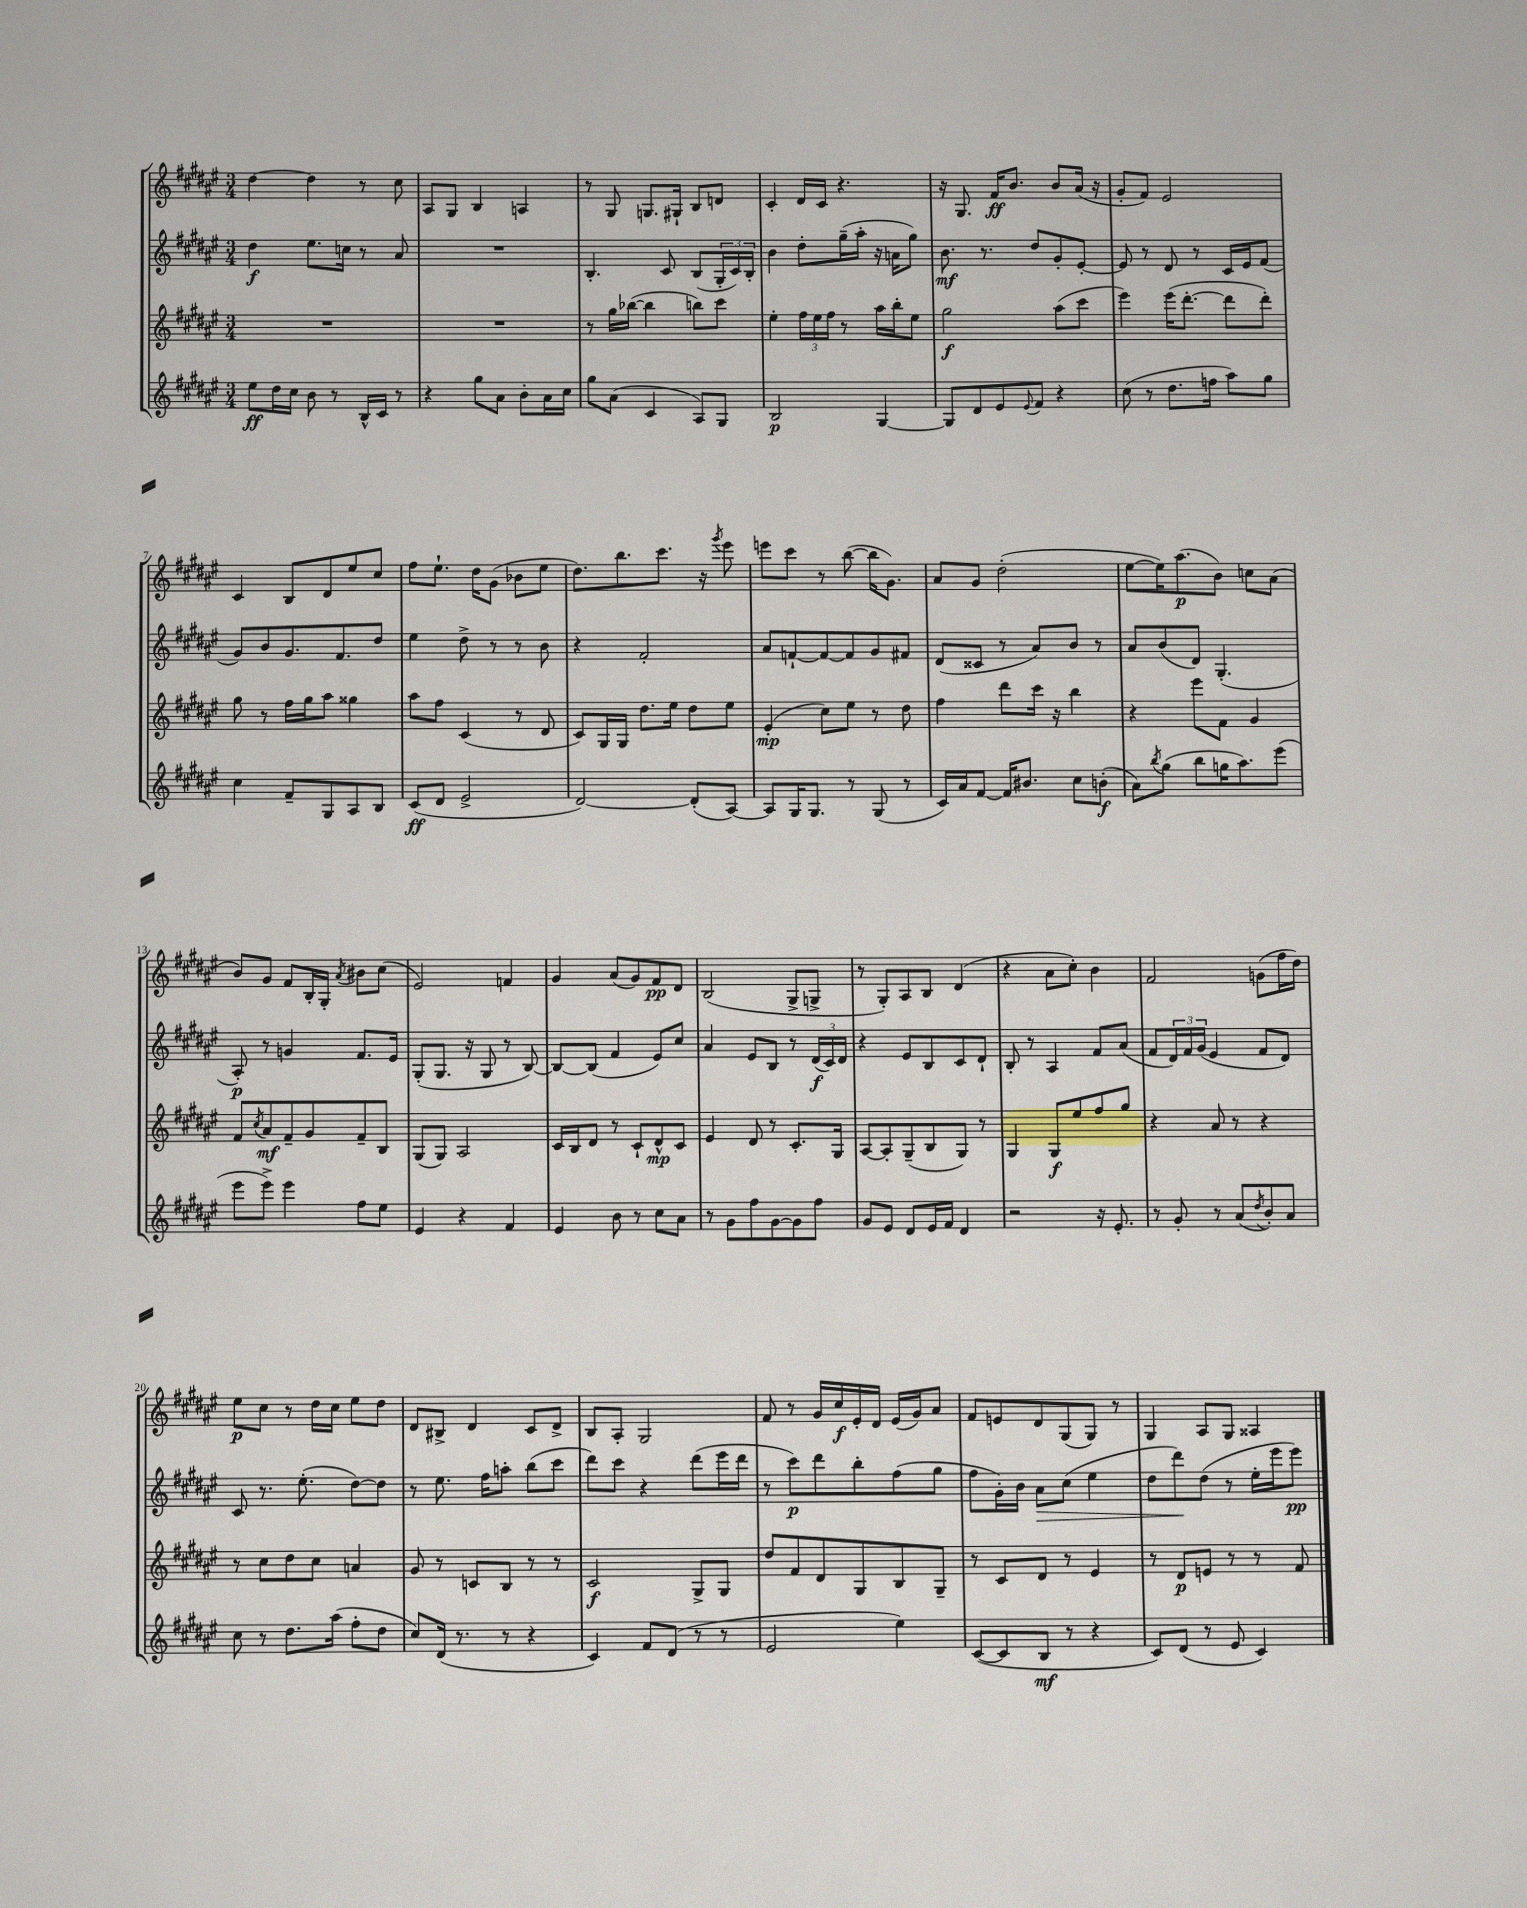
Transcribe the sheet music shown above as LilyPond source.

<<
\new StaffGroup <<
\new Staff = "s0" {
    \clef treble \key fis \major \numericTimeSignature \time 3/4
    dis''4~ dis''4 r8 cis''8 |
    ais8 gis8 b4 a4 |
    r8 gis8 g8. gis16-! b8 d'8 |
    cis'4-. dis'16 cis'16 r4. |
    r16 gis8. fis'16\ff b'8. b'8 ais'16( r16 |
    gis'8-. fis'8) eis'2 |
    cis'4 b8 dis'8 eis''8 cis''8 |
    fis''8 eis''8.-! dis''16 gis'8( bes'8 eis''8 |
    dis''8.) b''8. cis'''8. r16 \acciaccatura { gis'''8 } eis'''8 |
    e'''8 cis'''8 r8 b''8~( b''16 gis'8.) |
    ais'8 gis'8 dis''2-.( |
    eis''8~ eis''16) ais''8.\p( b'8) c''8 ais'8( |
    b'8) gis'8 fis'8 b16-. gis16-. \acciaccatura { ais'8 } bis'8 cis''8( |
    eis'2) f'4 |
    gis'4 ais'8( gis'8) fis'8\pp dis'8 |
    b2( gis8-> g8-> |
    r8 gis8-.) ais8 b8 dis'4( |
    r4 ais'8 cis''8-.) b'4 |
    fis'2 g'8( fis''16 dis''16) |
    eis''8\p cis''8 r8 dis''16 cis''16 eis''8 dis''8 |
    dis'8 bis8-> dis'4 cis'8 dis'8-> |
    b8 ais8-. gis2 |
    fis'8 r8 gis'16 cis''16\f eis'16-. dis'16 eis'16( gis'16) ais'8 |
    fis'8 e'8 dis'8 gis8( gis8) r8 |
    gis4 ais8 gis8 aisis4 \bar "|." |
}
\new Staff = "s1" {
    \clef treble \key fis \major \numericTimeSignature \time 3/4
    dis''4\f eis''8. c''16 r8 ais'8 |
    R2. |
    b4.-. cis'8 b8( \tuplet 3/2 { gis16-. cis'16) b16-. } |
    b'4 dis''8-. gis''16--( ais''16-. r16 a'16 gis''8) |
    b'8.\mf r8. dis''8 gis'8-. eis'8~-. |
    eis'8 r8 dis'8 r8 cis'16 eis'16 fis'8( |
    gis'8) b'8 gis'8. fis'8. dis''8 |
    eis''4 dis''8-> r8 r8 b'8 |
    r4 fis'2-. |
    ais'8 f'8~-! f'8~ f'8 gis'8 fis'8 |
    dis'8( cisis'8 r8 ais'8) b'8 r8 |
    ais'8 b'8( dis'8) gis4.-.( |
    ais8-.\p) r8 g'4 fis'8. eis'16 |
    gis8-.( gis8. r16 gis8 r8 b8~) |
    b8~ b8( fis'4 eis'8) cis''8 |
    ais'4 eis'8 b8 r8 \tuplet 3/2 { dis'16\f( cis'16) dis'16 } |
    r4 eis'8 b8 cis'8 dis'8-! |
    b8-. r8 ais4 fis'8 ais'8( |
    fis'8 \tuplet 3/2 { dis'16) fis'16 gis'16( } eis'4 fis'8 dis'8) |
    cis'8 r8. eis''8.-.( dis''8~) dis''8 |
    r8 eis''8. fis''16 a''8-. b''8( cis'''8 |
    dis'''8) cis'''8 r4 dis'''8( eis'''16 dis'''16 |
    r8 cis'''8\p) dis'''8 b''8-. fis''8( gis''8 |
    fis''8 gis'16-.) b'16 ais'8\> cis''8( eis''4 |
    dis''8 dis'''8\!) dis''8( r8 eis''16-. eis'''16 eis'''8\pp) \bar "|." |
}
\new Staff = "s2" {
    \clef treble \key fis \major \numericTimeSignature \time 3/4
    R2. |
    R2. |
    r8 gis''16 bes''16~( bes''4 b''8) cis'''8 |
    eis''4-. \tuplet 3/2 { fis''16 eis''16 fis''16 } r8 ais''16 b''16-. eis''8 |
    gis''2\f ais''8( cis'''8 |
    eis'''4) eis'''16( dis'''8.~-. dis'''8 dis'''8-.) |
    gis''8 r8 fis''16 gis''16 ais''8 gisis''4 |
    ais''8 fis''8 cis'4( r8 dis'8 |
    cis'8) gis16 gis16 dis''8. eis''16 dis''8 eis''8 |
    eis'4-.\mp( cis''8) eis''8 r8 dis''8 |
    fis''4 dis'''8 cis'''16 r16 b''4 |
    r4 eis'''8 fis'8 gis'4 |
    fis'8 \acciaccatura { cis''8 } ais'8\mf fis'8-- gis'8 fis'8-- b8 |
    gis8( gis8) ais2 |
    cis'16 b16 dis'8 r8 cis'8-! dis'8-^\mp cis'8 |
    eis'4 dis'8 r8 cis'8.-. gis16 |
    ais8~ ais8-. gis8--( b8 gis8) r8 |
    gis4 gis8\f eis''8 fis''8 gis''8 |
    r4 ais'8 r8 r4 |
    r8 cis''8 dis''8 cis''8 a'4 |
    gis'8 r8 c'8 b8 r8 r8 |
    cis'2\f gis8-> gis8 |
    dis''8 fis'8 dis'8 gis8 b8 gis8-- |
    r8 cis'8 dis'8 r8 eis'4 |
    r8 dis'8\p e'8 r8 r8 fis'8 \bar "|." |
}
\new Staff = "s3" {
    \clef treble \key fis \major \numericTimeSignature \time 3/4
    eis''8\ff dis''16 cis''16 b'8 r8 b16-^ cis'16 r8 |
    r4 gis''8 ais'8 b'8-. ais'16 cis''16 |
    gis''8 ais'8( cis'4 ais8) gis8 |
    b2\p gis4~ |
    gis8 dis'8 eis'8 \appoggiatura { eis'8 } fis'8 r4 |
    cis''8( r8 dis''8. f''16 ais''8) gis''8 |
    cis''4 fis'8-- gis8 ais8 b8 |
    cis'8\ff( dis'8 eis'2-> |
    dis'2~) dis'8-.( ais8~) |
    ais8 gis16 gis8. r8 gis8( r8 |
    cis'16) ais'16 fis'8~ fis'16 bis'8. cis''8 b'8-.\f( |
    ais'8) \acciaccatura { b''8 } gis''8( b''8 g''16 ais''8.) eis'''8( |
    eis'''8 eis'''8->) eis'''4 fis''8 eis''8 |
    eis'4 r4 fis'4 |
    eis'4 b'8 r8 cis''8 ais'8 |
    r8 gis'8 fis''8 gis'8~ gis'8 fis''8 |
    gis'8 eis'8 dis'8 eis'16 fis'16 dis'4 |
    r2 r16 eis'8.-. |
    r8 gis'8-. r8 ais'8( \acciaccatura { dis''8 } b'8-.) ais'8 |
    cis''8 r8 dis''8. ais''16( fis''8-. dis''8 |
    cis''8) dis'16( r8. r8 r4 |
    cis'4) fis'8 dis'8( r8 r8 |
    eis'2 eis''4) |
    cis'8~( cis'8 b8\mf r8 r4 |
    cis'8) dis'8( r8 eis'8 cis'4) \bar "|." |
}
>>
>>
